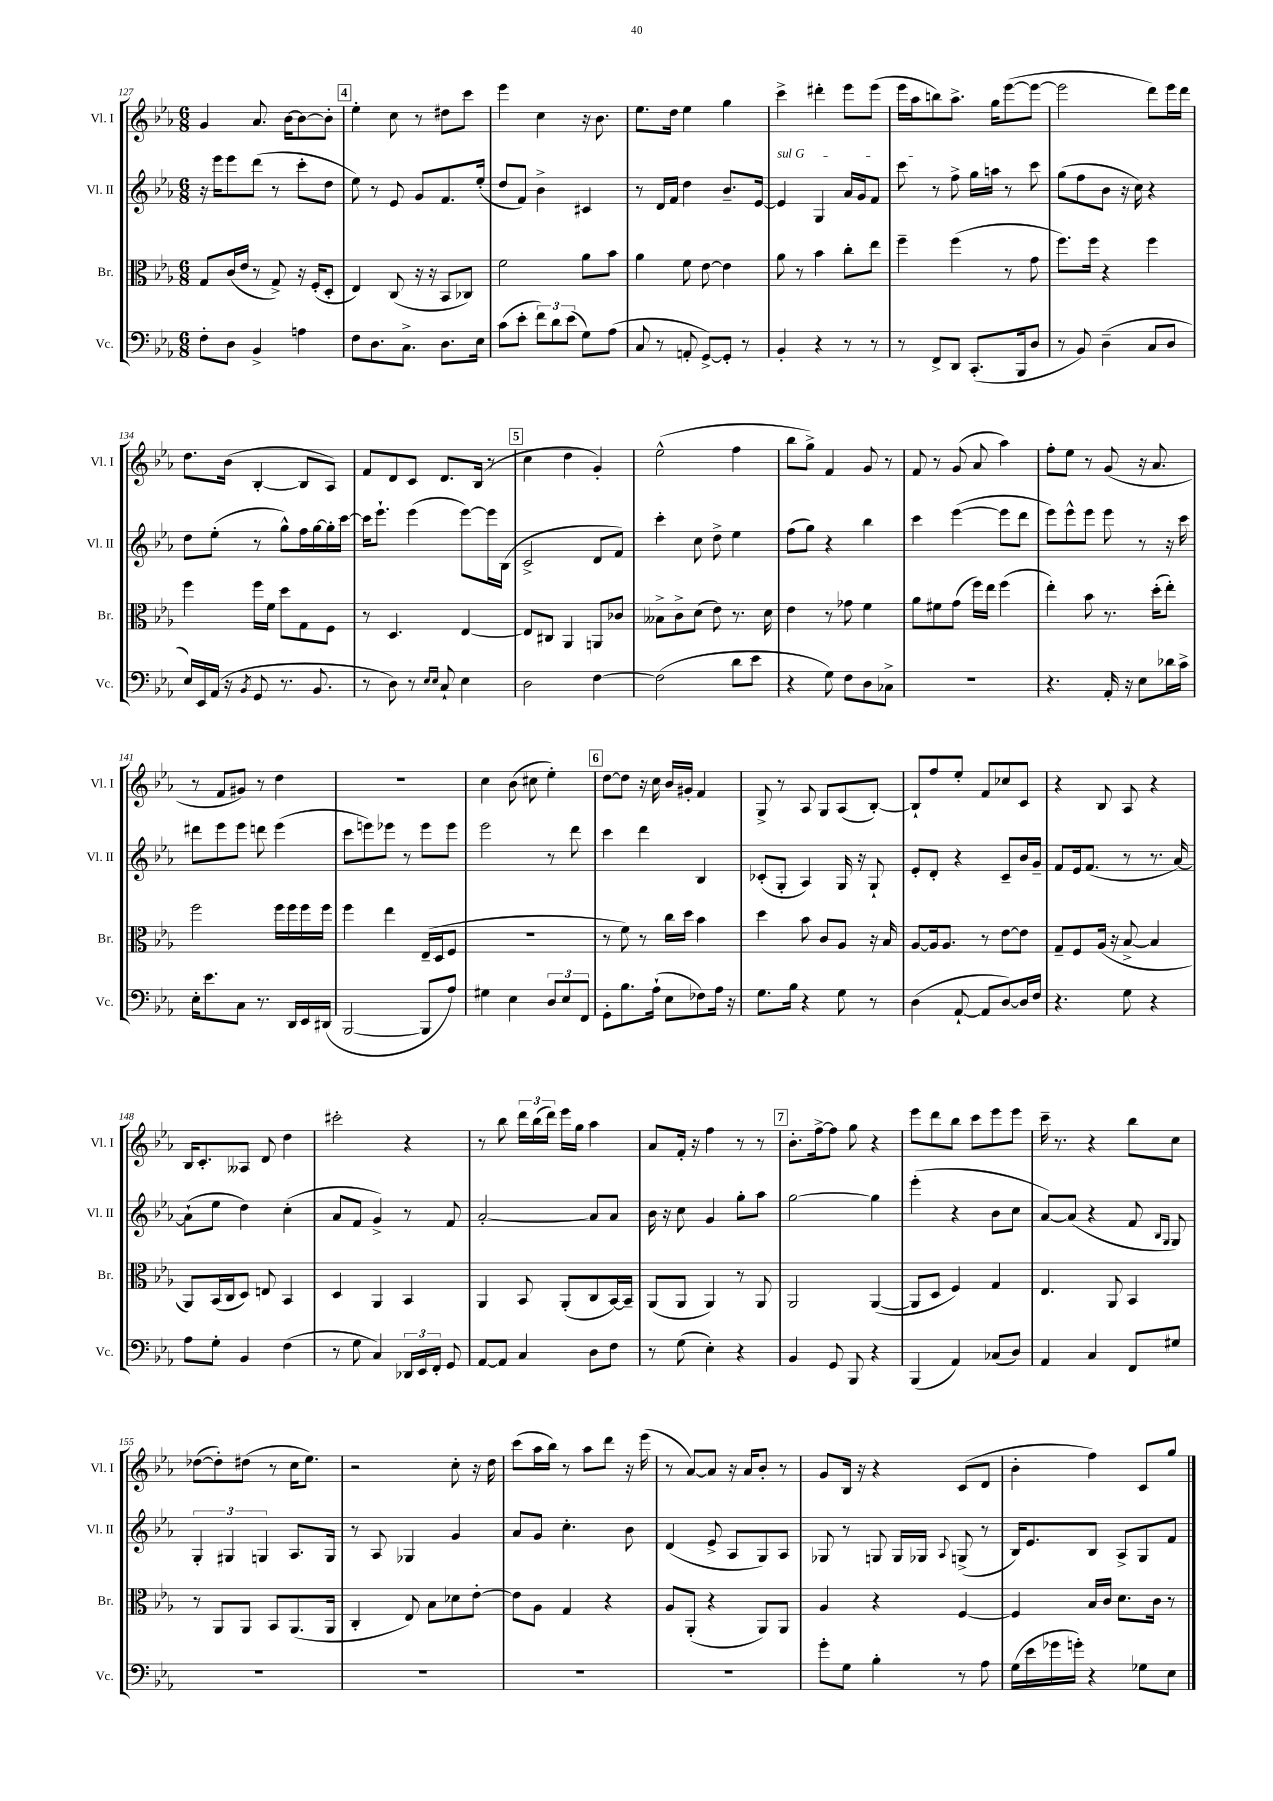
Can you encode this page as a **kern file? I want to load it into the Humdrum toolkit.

**kern	**kern	**kern	**kern
*staff4	*staff3	*staff2	*staff1
*clefF4	*clefC3	*clefG2	*clefG2
*k[b-e-a-]	*k[b-e-a-]	*k[b-e-a-]	*k[b-e-a-]
*M6/8	*M6/8	*M6/8	*M6/8
8F'	8G	16r	4g
.	.	16eee-	.
8D	(16c	8eee-	.
.	16e-	.	.
4BB-^	8r	(8ddd	8.a-
.	8G^)	8r	.
.	.	.	[16b-
4A	16r	8ccc'	8b-_
.	(16F'	.	.
.	8D'	8dd	8b-']
=	=	=	=
8F	4E-)	8ee-)	4ee-'
8.D	.	8r	.
.	(8C	8e-	8cc
8.C^	.	.	.
.	16r	8g	8r
.	16r	.	.
8.D	8BB-	8.f	8dd#
.	8C-)	.	8ccc
16E-	.	(16ee-'	.
=	=	=	=
(8c	2f	8dd	4eee-
8e-'	.	8f)	.
12f)	.	4b-^	4cc
12d	.	.	.
(12e-	.	.	.
8G)	8a-	4c#	16r
.	.	.	8.b-
(8A-	8b-	.	.
=	=	=	=
8C	4a-	8r	8.ee-
8r	.	16d	.
.	.	16f	16dd
8AA'	8f	4dd	4ee-
[8GG^)	[8e-	.	.
8GG']	4e-]	8.b-~	4gg
8r	.	.	.
.	.	[16e-	.
=	=	=	=
4BB-'	8a-	4e-]	4ccc^
.	8r	.	.
4r	4b-	4G	4ddd#'
8r	8cc'	16a-	8eee-
.	.	16g	.
8r	8ee-	8f	(8eee-
=	=	=	=
8r	4ff~	8ccc	16eee-
.	.	.	16aa-
8FF^	.	8r	8bb)
8DD	(4ff	8ff^	8.aa-^
(8.CC'	.	16gg	.
.	.	16aa	16gg
.	8r	8r	([8eee-
16BBB-	.	.	.
8D	8g	8ccc	8eee-_
=	=	=	=
8r	8.ff)	(8gg	2eee-]
8BB-)	.	8ff	.
.	16ff	.	.
(4D~	4r	8b-	.
.	.	16r	.
.	.	16cc)	.
8C	4ff	4r	8ddd)
8D	.	.	16eee-
.	.	.	16ddd
=	=	=	=
16E-)	4ff	8dd	8.dd
16EE-	.	.	.
(16AA-	.	(8ee-'	.
16r	.	.	(16b-
8qBB-	.	.	.
8GG	16ff	8r	[4B-'
.	16f	.	.
8.r	8dd	8gg^^)	.
.	8G	16ff	8B-]
8.BB-	.	[16gg	.
.	8F	16gg']	8A-)
.	.	[16ccc	.
=	=	=	=
8r	8r	16ccc]	8f
.	.	8.eee-`	.
8D)	4.D	.	8d
8r	.	(4eee-	8c
16qqE-	.	.	.
16qqE-	.	.	.
8C`	.	.	8.d
4E-	[4E-	[8eee-)	.
.	.	.	(16B-
.	.	16eee-]	8r
.	.	(16B-	.
=	=	=	=
2D	8E-]	2c^	4cc
.	8C#	.	.
.	4AA-	.	4dd
[4F	8AA	8d	4g')
.	8c-	8f)	.
=	=	=	=
(2F]	8B--^	4ccc'	(2ee-^^
.	8c^	.	.
.	(8d	8cc	.
.	8e-)	8dd^	.
8d	8.r	4ee-	4ff
8e-	.	.	.
.	16d	.	.
=	=	=	=
4r	4e-	(8ff	8bb-
.	.	8gg)	8gg^)
8G)	8r	4r	4f
8F	8g-	.	.
8D	4f	4bb-	8g
8C-^	.	.	8r
=	=	=	=
2.r	8a-	4ccc	8f
.	8f#	.	8r
.	(8g	([4eee-	(8g
.	16ff)	.	8a-
.	16ee-	.	.
.	(4ff	8eee-]	4aa-)
.	.	8ddd	.
=	=	=	=
4.r	4ee-')	8eee-)	8ff'
.	.	8eee-^^	8ee-
.	8b-	8eee-	8r
16AA-'	8.r	8eee-	(8g
16r	.	.	.
8E-	.	8r	16r
.	(16dd'	.	8.a-
16d-	8ee-')	16r	.
16c^	.	16ccc	.
=	=	=	=
16E-'	2ff	8ddd#	8r
8.e-	.	.	.
.	.	8eee-	8f
8C	.	8eee-	8g#)
8.r	.	8ddd	8r
.	16ff	(4eee-	4dd
16DD	16ff	.	.
16EE-	16ff	.	.
(16DD#	16ff	.	.
=	=	=	=
[2BBB-	4ff	8ccc	2.r
.	.	8eee)	.
.	4ee-	8eee-	.
.	.	8r	.
8BBB-]	(16E-~	8eee-	.
.	16D	.	.
8A-)	8F	8eee-	.
=	=	=	=
4G#	2.r	2eee-	4cc
4E-	.	.	(8b-
.	.	.	8cc#
12D	.	8r	4ee-')
12E-	.	.	.
.	.	8ddd	.
12FF	.	.	.
=	=	=	=
8GG'	8r	4ccc	[8dd
8.B-	8f)	.	8dd]
.	8r	4ddd	16r
(16A-`	.	.	16cc
8E-	16cc	.	16b-
.	16dd	.	16g#'
8F-)	4b-	4B-	4f
16A-	.	.	.
16r	.	.	.
=	=	=	=
8.G	4dd	(8c-'	8G^
.	.	8G'	8r
16B-	.	.	.
4r	8b-	4A-)	8A-
.	8c	.	8G
8G	8A-	16G	(8A-
.	.	16r	.
8r	16r	8G`	[8B-')
.	16B-	.	.
=	=	=	=
(4D	[8A-	8e-'	8B-`]
.	16A-]	8d'	8ff
.	8.A-	.	.
[8AA-`	.	4r	8ee-'
8AA-]	8r	.	8f
[8D)	[8e-	8c~	8cc-
16D]	8e-]	16b-	8c
16F	.	16g~	.
=	=	=	=
4.r	8G~	8f	4r
.	8F	16e-	.
.	.	(8.f	.
.	(16A-	.	8B-
.	16r	.	.
8G	[8B-^	8r	8A-
4r	4B-]	8.r	4r
.	.	[16a-)	.
=	=	=	=
8A-	8AA-)	(8a-`]	16B-
.	.	.	8.c'
8G'	(16BB-	8ee-	.
.	16C	.	.
4BB-	8D)	4dd)	8A--
.	8E	.	8d
(4F	4BB-	(4cc'	4dd
=	=	=	=
8r	4D	8a-	2ccc#'
8G	.	8f	.
4C)	4AA-	4g^)	.
24DD-	4BB-	8r	4r
24EE-	.	.	.
24FF'	.	.	.
8GG	.	8f	.
=	=	=	=
[8AA-	4AA-	[2a-'	8r
8AA-]	.	.	8bb-
4C	8BB-	.	24ddd
.	.	.	(24bb-
.	.	.	24ddd)
.	(8AA-'	.	16eee-
.	.	.	16gg
8D	8C	8a-]	4aa-
8F	[16BB-)	8a-	.
.	16BB-~]	.	.
=	=	=	=
8r	(8AA-	16b-	8a-
.	.	16r	.
(8G	8AA-	8cc	16f'
.	.	.	16r
4E-')	4AA-)	4g	4ff
4r	8r	8gg'	8r
.	8AA-	8aa-	8r
=	=	=	=
4BB-	2AA-	[2gg	8.b-'
.	.	.	[16ff^
8GG	.	.	8ff]
8BBB-	.	.	8gg
4r	([4AA-	4gg]	4r
=	=	=	=
(4BBB-	8AA-]	(4eee-'	8eee-
.	8D	.	8ddd
4AA-)	4F)	4r	8bb-
.	.	.	8ccc
(8C-	4G	8b-	8eee-
8D)	.	8cc	8eee-
=	=	=	=
4AA-	4.E-	[8a-)	16ccc~
.	.	.	8.r
.	.	(8a-]	.
4C	.	4r	4r
.	8AA-	.	.
8FF	4BB-	8f	8bb-
.	.	16qqB-	.
.	.	16qqG	.
8G#	.	8G)	8cc
=	=	=	=
2.r	8r	6G'	([8dd-
.	8AA-	.	8dd-'])
.	.	6G#	.
.	8AA-	.	(8dd#
.	.	6G	.
.	8BB-	.	8r
.	(8.AA-	8.A-	16cc
.	.	.	8.ee-)
.	16AA-	16G	.
=	=	=	=
2.r	4C'	8r	2r
.	.	8A-	.
.	8E-)	4G-	.
.	8B-	.	.
.	8d-	4g	8cc'
.	[8e-'	.	16r
.	.	.	16dd
=	=	=	=
2.r	8e-]	8a-	(8ccc
.	8A-	8g	16aa-
.	.	.	16bb-)
.	4G	4.cc'	8r
.	.	.	8aa-
.	4r	.	8ddd
.	.	8b-	16r
.	.	.	(16eee-
=	=	=	=
2.r	8A-	(4d	8r
.	(8AA-'	.	[8a-)
.	4r	8e-^	8a-]
.	.	8A-	16r
.	.	.	16a-
.	8AA-)	8G)	8b-'
.	8AA-	8A-	8r
=	=	=	=
8g'	4A-	8G-	8g
8G	.	8r	16B-
.	.	.	16r
4B-'	4r	8G	4r
.	.	16G	.
.	.	16G-	.
.	.	8qqA-	.
8r	[4F	(8G^	(8c
8A-	.	8r	8d
=	=	=	=
(16G	4F]	16B-)	4b-'
16e-	.	8.e-	.
16g-	.	.	.
16g')	.	.	.
4r	16B-	8B-	4ff)
.	16c	.	.
.	8.d	8A-^	.
8G-	.	8G	8c
.	16c	.	.
8E-	8r	8f	8gg
==	==	==	==
*-	*-	*-	*-
